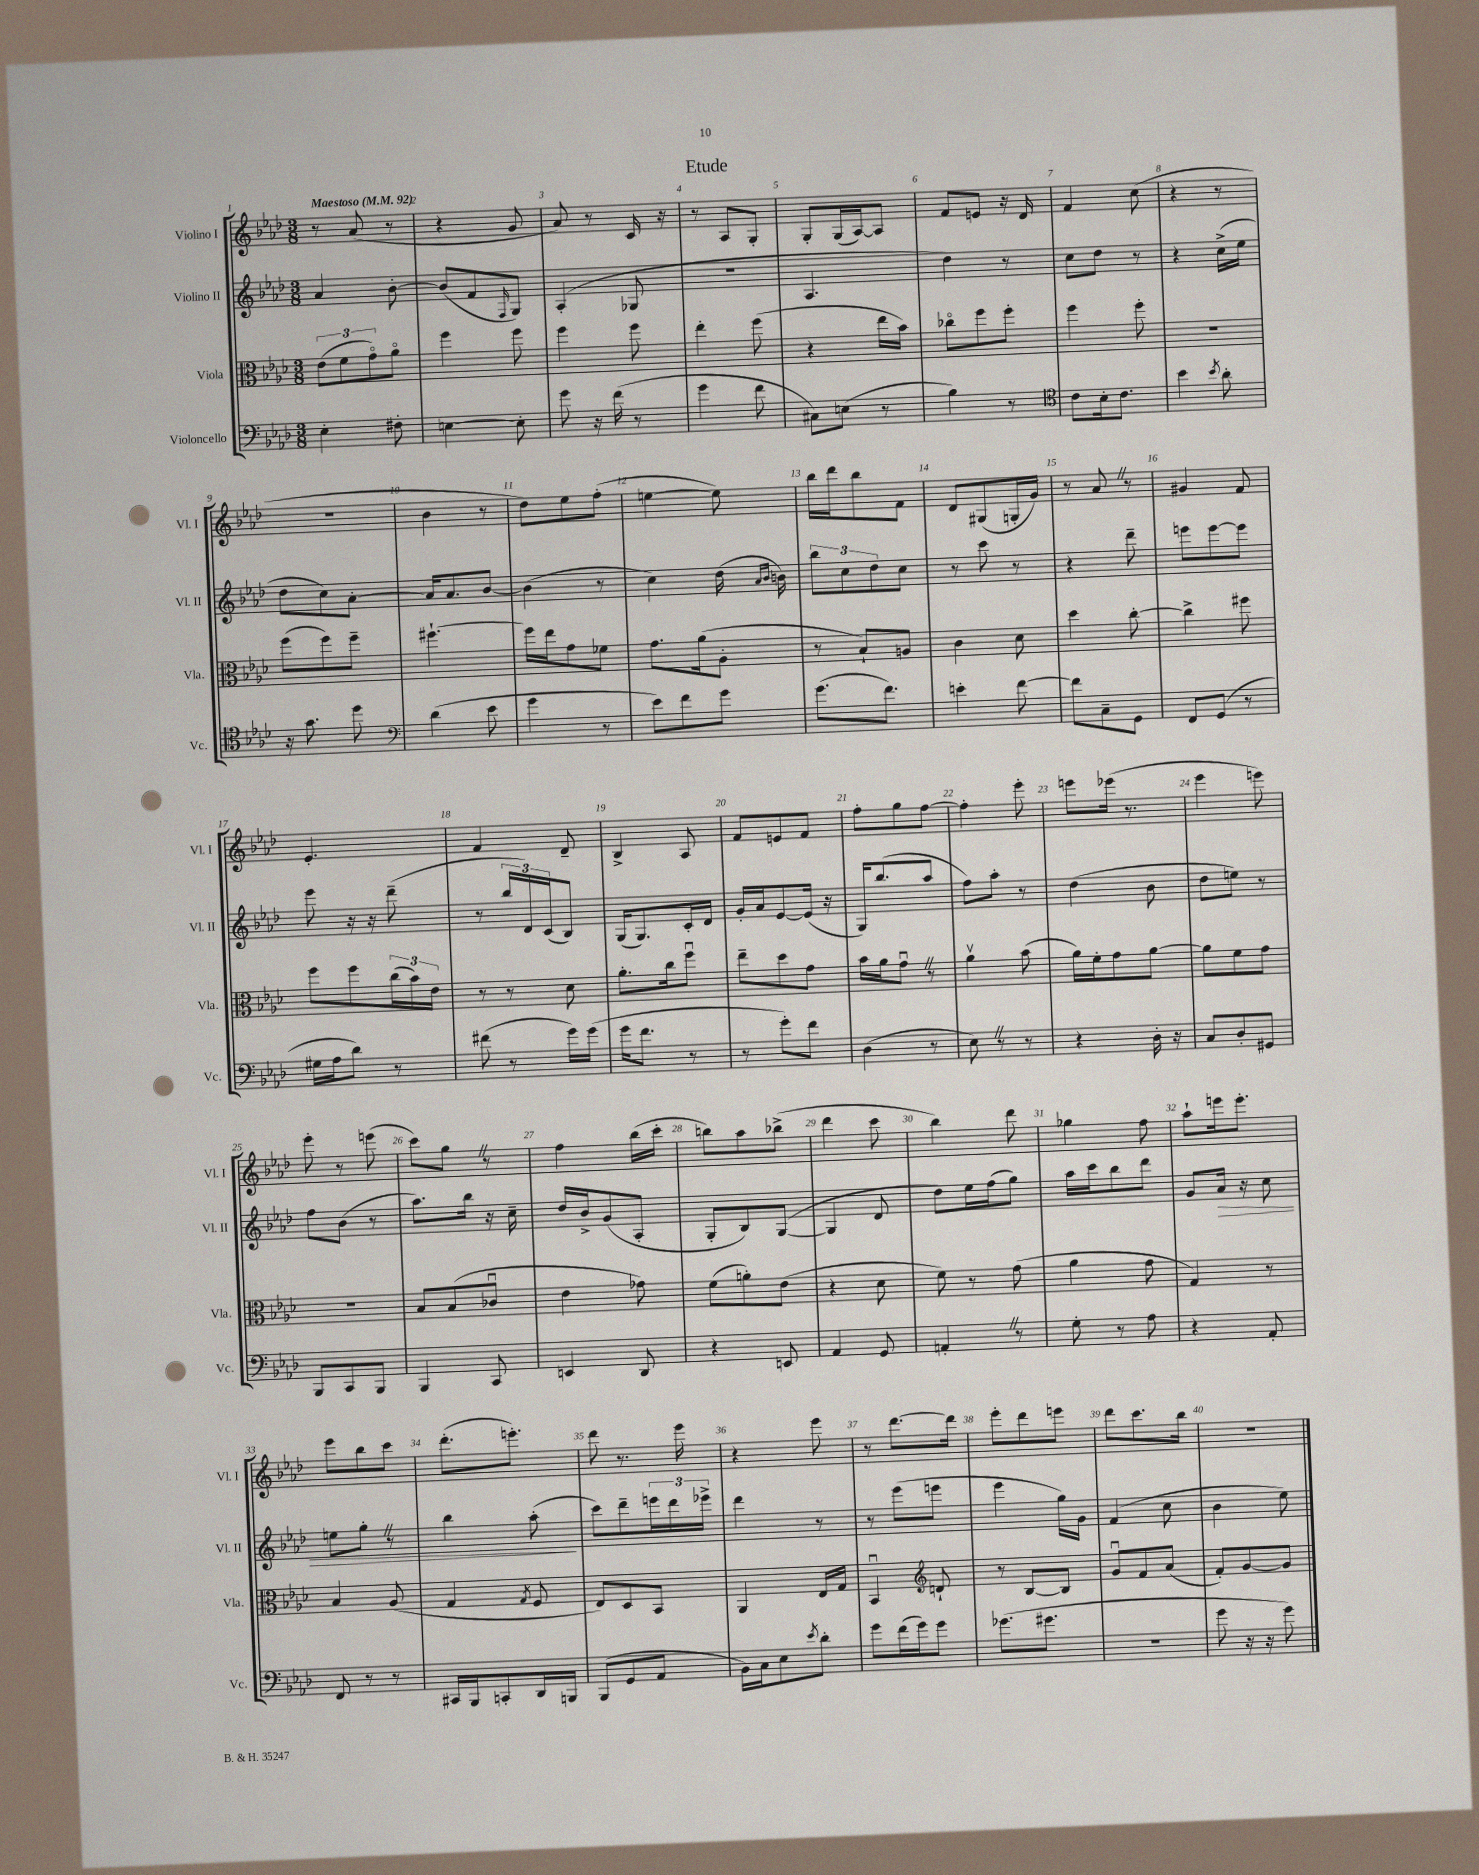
\header { title = "Etude" }
<<
\new StaffGroup <<
\new Staff = "s0" \with { instrumentName = "Violino I" shortInstrumentName = "Vl. I" } {
    \clef treble \key aes \major \numericTimeSignature \time 3/8 \tempo "Maestoso" 4 = 92
    r8 aes'8( r8 |
    r4 g'8 |
    aes'8) r8 c'16 r16 |
    r8 aes8 g8-. |
    g8-. g16( aes16~) aes8 |
    f'8 e'8 r16 des'16 |
    f'4 c''8( |
    r4 r8 |
    R4. |
    bes'4 r8 |
    des''8) ees''8 f''8-.( |
    e''4~ e''8) |
    bes''16 des'''16 bes''8 f'8 |
    des'8 gis8( g16-. g'16) |
    r8 aes'8 \once \override BreathingSign.text = \markup { \musicglyph "scripts.caesura.straight" } \breathe r8 |
    gis'4 f'8 |
    ees'4.-. |
    f'4 des'8-- |
    bes4-> aes8 |
    f'8 e'8 f'8 |
    f''8-. g''8 f''8~ |
    f''4-. ees'''8-. |
    e'''8 ees'''16( r8. |
    ees'''4 e'''8) |
    ees'''8-. r8 e'''8( |
    c'''8) g''8 \once \override BreathingSign.text = \markup { \musicglyph "scripts.caesura.straight" } \breathe r8 |
    f''4 bes''16( c'''16-. |
    b''8) aes''8 bes''8->( |
    des'''4 c'''8 |
    bes''4) des'''8 |
    ges''4 f''8 |
    aes''8-! e'''16 e'''8.-. |
    ees'''8 bes''8 c'''8 |
    des'''8.-.( e'''8.-.) |
    des'''8 r8. ees'''16 |
    r4 ees'''8 |
    r8 des'''8.~ des'''16 |
    ees'''8-. des'''8 e'''8 |
    des'''8 c'''8. bes''16 |
    R4. \bar "|." |
}
\new Staff = "s1" \with { instrumentName = "Violino II" shortInstrumentName = "Vl. II" } {
    \clef treble \key aes \major \numericTimeSignature \time 3/8
    aes'4 bes'8~-. |
    bes'8( f'8 \grace { f16 } g8) |
    aes4-.( ges8 |
    R4. |
    aes4. |
    des''4) r8 |
    c''8 des''8 r8 |
    r4 c''16->( ees''16 |
    des''8 c''8) aes'8~-. |
    aes'16 aes'8. bes'8~ |
    bes'4( r8 |
    c''4) des''16( \grace { aes'16 bes'16 } b'16) |
    \tuplet 3/2 { bes''8 c''8 des''8 } c''8 |
    r8 c'''8 r8 |
    r4 des'''8-- |
    e'''8 e'''8~ e'''8 |
    ees'''8 r16 r16 des'''8--( |
    r8 \tuplet 3/2 { bes''16 des'16) c'16( } bes8) |
    g16( g8.) c'16-. des'16 |
    g'16-. aes'16 ees'8~ ees'16( r16 |
    g16) bes''8.( aes''8 |
    f''8) aes''8-. r8 |
    des''4( bes'8 |
    des''8 e''8) r8 |
    f''8 bes'8( r8 |
    aes''8.) bes''16 r16 c''16-- |
    des''16 bes'16-> g'8( aes8-. |
    g8-. bes8) g8~( |
    g4 des'8 |
    des''8) ees''16 f''16( g''8) |
    aes''16 c'''16 bes''8 des'''8 |
    g'8 aes'16\> r16 c''8 |
    e''8 g''8-. \once \override BreathingSign.text = \markup { \musicglyph "scripts.caesura.straight" } \breathe r8 |
    bes''4 aes''8-.\!( |
    c'''8) des'''8-- \tuplet 3/2 { e'''16 des'''16 ees'''16-> } |
    des'''4 r8 |
    r8 ees'''8( e'''8 |
    ees'''4 g''16) g'16 |
    f'4( c''8 |
    bes'4 ees''8) \bar "|." |
}
\new Staff = "s2" \with { instrumentName = "Viola" shortInstrumentName = "Vla." } {
    \clef alto \key aes \major \numericTimeSignature \time 3/8
    \tuplet 3/2 { ees'8( f'8 g'8\flageolet) } aes'8\flageolet |
    f''4 f''8 |
    f''4 f''8 |
    ees''4-. f''8( |
    r4 ees''16 bes'16) |
    ces''8\flageolet f''8 f''8-. |
    f''4 f''8-. |
    R4. |
    f''8( f''8) f''8-- |
    fis''4.~-! |
    fis''16 ees''16 g'8 fes'8 |
    g'8. aes'16( aes8-. |
    r8 bes8-!) a8 |
    c'4 des'8 |
    des''4 c''8~-. |
    c''4-> fis''8 |
    f''8 f''8 \tuplet 3/2 { c''16( bes'16) ees'16 } |
    r8 r8 des'8 |
    aes'8.-. c''16 f''8\downbow |
    ees''8-- des''8 g'8 |
    bes'16 aes'16 g'8\downbow \once \override BreathingSign.text = \markup { \musicglyph "scripts.caesura.straight" } \breathe r8 |
    aes'4\upbow bes'8( |
    aes'16) f'16-. g'8 aes'8~ |
    aes'8 f'8 g'8 |
    R4. |
    bes8 bes8( ces'8\downbow |
    ees'4 ges'8) |
    f'8( a'8-.) ees'8( |
    r4 des'8 |
    f'8) r8 g'8( |
    aes'4 g'8 |
    g4) r8 |
    bes4 aes8( |
    g4 \acciaccatura { g8 } f8 |
    ees8) des8 bes,8 |
    aes,4 ees16 g16 |
    bes,4\downbow \clef treble d'8-! |
    r8 bes8~ bes8 |
    g'8\downbow f'8 aes'8( |
    f'8-.) g'8~ g'8 \bar "|." |
}
\new Staff = "s3" \with { instrumentName = "Violoncello" shortInstrumentName = "Vc." } {
    \clef bass \key aes \major \numericTimeSignature \time 3/8
    ees4-. fis8-. |
    e4~ e8-. |
    g'8 r16 f'16( r8 |
    g'4 f'8 |
    cis8) e8( r8 |
    bes4) r8 |
    \clef tenor c'8 bes16-. c'8. |
    bes'4 \acciaccatura { bes'8 } aes'8-. |
    r16 g'8. des''8 |
    \clef bass des'4( ees'8 |
    g'4 r8 |
    ees'8) f'8 g'8 |
    g'8.( f'8.) |
    e'4-. f'8~ |
    f'8 c8-- g,8 |
    f,8 g,8( r8 |
    gis16 aes16 des'8) r8 |
    fis'8( r8 g'16) g'16( |
    g'16 f'8. r8 |
    r8 g'8-.) f'8 |
    des4( r8 |
    ees8) \once \override BreathingSign.text = \markup { \musicglyph "scripts.caesura.straight" } \breathe r8 r8 |
    r4 des16-. r16 |
    c8 des8-. gis,8 |
    bes,,8 c,8 bes,,8 |
    bes,,4 c,8 |
    e,4 des,8 |
    r4 e,8 |
    aes,4 g,8 |
    a,4-. \once \override BreathingSign.text = \markup { \musicglyph "scripts.caesura.straight" } \breathe r8 |
    g8-. r8 aes8 |
    r4 aes,8-. |
    f,8 r8 r8 |
    cis,16 bes,,16 c,8-. des,16 b,,16 |
    bes,,8( g,8 aes,8 |
    bes,16) c16 ees8 \acciaccatura { ees'8 } des'8-. |
    g'8 f'16( g'16) g'8 |
    ges'8.( gis'8. |
    R4. |
    g'8 r16 r16 g'8) \bar "|." |
}
>>
>>
\layout { \context { \Score \override BarNumber.break-visibility = ##(#f #t #t) barNumberVisibility = #all-bar-numbers-visible } }
